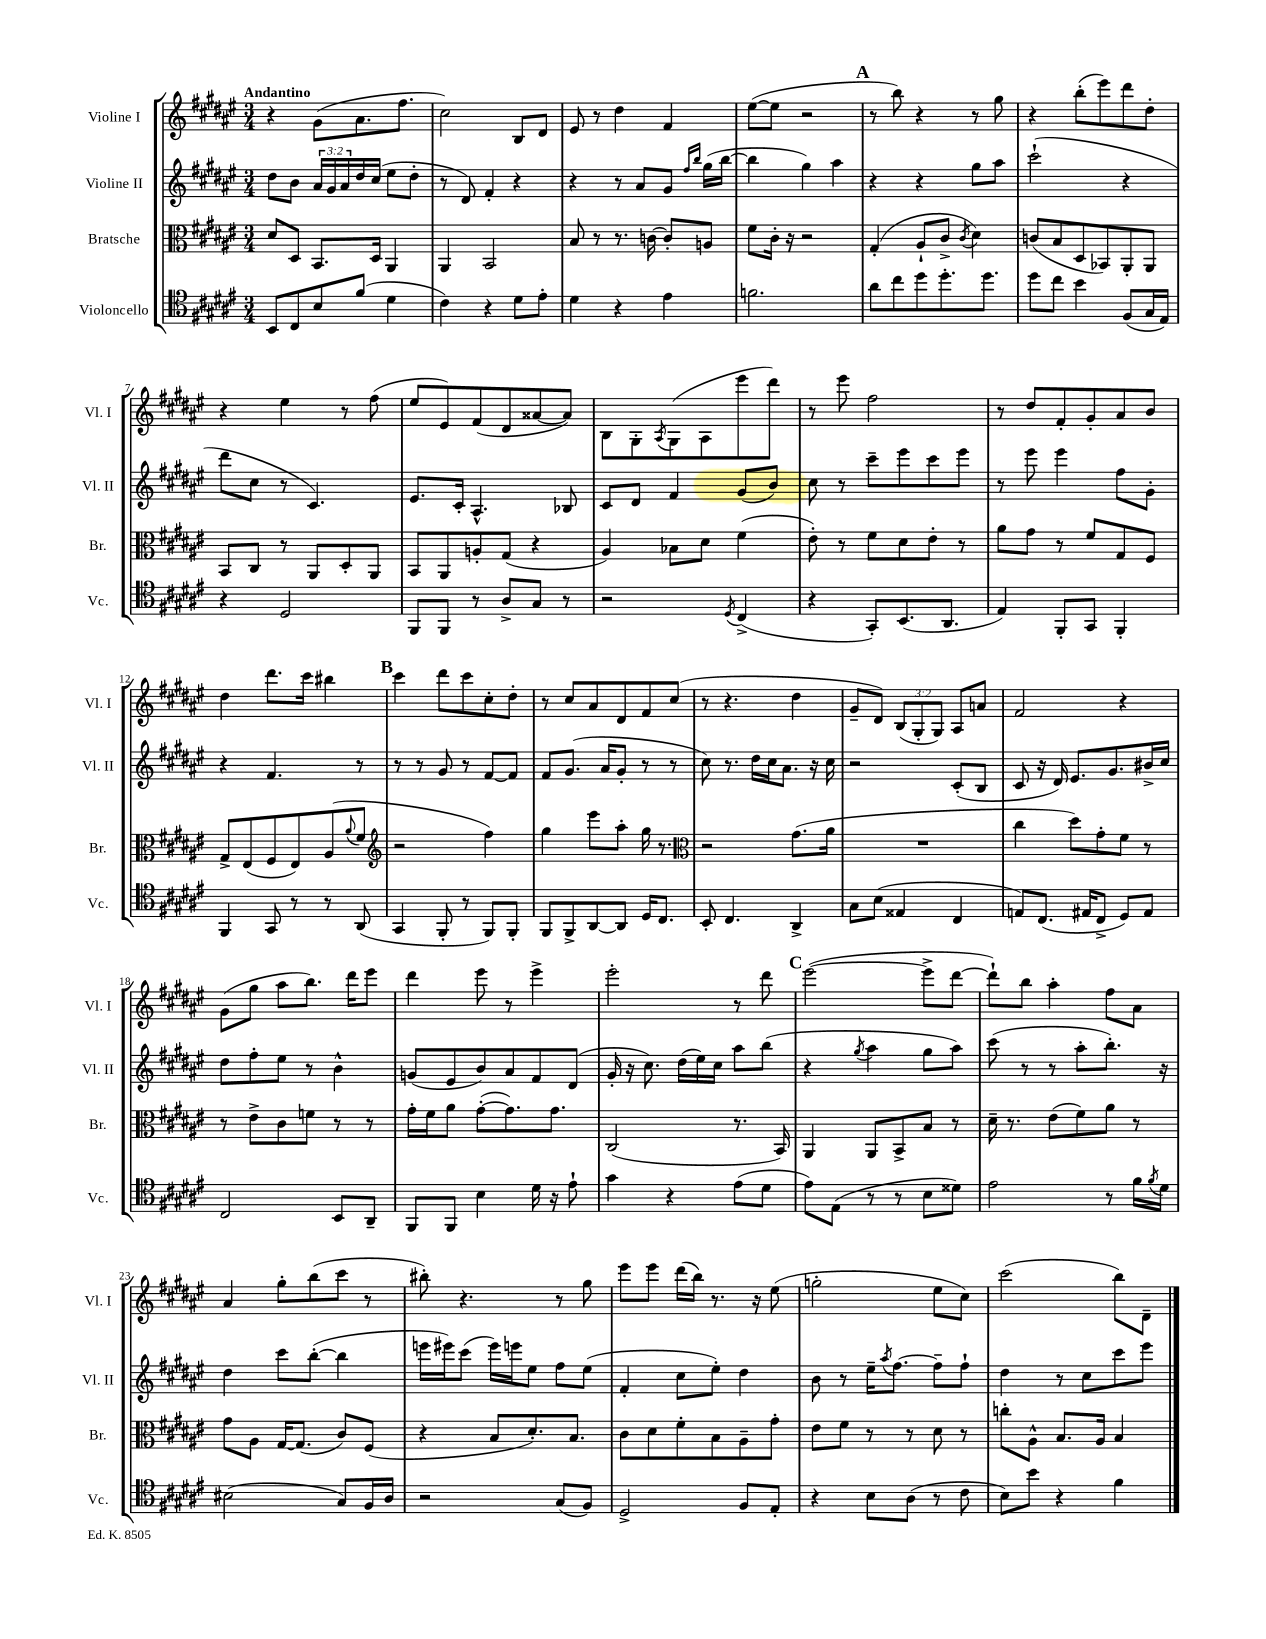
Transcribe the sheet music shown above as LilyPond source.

<<
\new StaffGroup <<
\new Staff = "s0" \with { instrumentName = "Violine I" shortInstrumentName = "Vl. I" } {
    \clef treble \key fis \major \numericTimeSignature \time 3/4 \override Staff.TupletNumber.text = #tuplet-number::calc-fraction-text \tempo "Andantino"
    r4 gis'8( ais'8. fis''8. |
    cis''2) b8 dis'8 |
    eis'8 r8 dis''4 fis'4 |
    eis''8~( eis''8 r2 |
    \mark \markup { \bold "A" } r8 b''8) r4 r8 gis''8 |
    r4 b''8-.( eis'''8) dis'''8 dis''8-. |
    r4 eis''4 r8 fis''8( |
    eis''8 eis'8) fis'8( dis'8 aisis'8~ aisis'8) |
    b8 gis8-. \acciaccatura { ais8 } gis8( ais8 eis'''8 dis'''8) |
    r8 eis'''8 fis''2 |
    r8 dis''8 fis'8-. gis'8-. ais'8 b'8 |
    dis''4 dis'''8. cis'''16 bis''4 |
    \mark \markup { \bold "B" } cis'''4 dis'''8 cis'''8 cis''8-. dis''8-. |
    r8 cis''8 ais'8 dis'8 fis'8 cis''8( |
    r8 r4. dis''4 |
    gis'8-- dis'8) \tuplet 3/2 { b8( gis8-. gis8) } ais8 a'8 |
    fis'2 r4 |
    gis'8( gis''8 ais''8 b''8.) dis'''16 eis'''8 |
    dis'''4 eis'''8 r8 eis'''4-> |
    eis'''2-. r8 dis'''8 |
    \mark \markup { \bold "C" } eis'''2~( eis'''8-> dis'''8~ |
    dis'''8-!) b''8 ais''4-. fis''8 ais'8 |
    ais'4 gis''8-. b''8( cis'''8 r8 |
    bis''8-.) r4. r8 gis''8 |
    eis'''8 eis'''8 dis'''16( b''16) r8. r16 eis''8( |
    g''2-. eis''8 cis''8) |
    cis'''2( b''8) dis'8-- \bar "|." |
}
\new Staff = "s1" \with { instrumentName = "Violine II" shortInstrumentName = "Vl. II" } {
    \clef treble \key fis \major \numericTimeSignature \time 3/4 \override Staff.TupletNumber.text = #tuplet-number::calc-fraction-text
    dis''8 b'8 \tuplet 3/2 { ais'16 gis'16 ais'16 } dis''16 cis''16( eis''8 dis''8-. |
    r8 dis'8) fis'4-. r4 |
    r4 r8 ais'8 gis'8 \grace { fis''16 b''16 } gis''16( b''16~ |
    b''4 gis''4) ais''4 |
    \mark \markup { \bold "A" } r4 r4 gis''8 ais''8 |
    cis'''2-!( r4 |
    dis'''8 cis''8 r8 cis'4.) |
    eis'8. cis'16-. ais4.-^ bes8 |
    cis'8 dis'8 fis'4 gis'8( b'8) |
    cis''8 r8 cis'''8-- eis'''8 cis'''8 eis'''8 |
    r8 eis'''8 eis'''4 fis''8 gis'8-. |
    r4 fis'4. r8 |
    \mark \markup { \bold "B" } r8 r8 gis'8 r8 fis'8~ fis'8 |
    fis'8 gis'8.( ais'16 gis'8-. r8 r8 |
    cis''8) r8. dis''16 cis''16 ais'8. r16 cis''16 |
    r2 cis'8-.( b8 |
    cis'8 r16 dis'16) eis'8. gis'8. bis'16-> cis''16 |
    dis''8 fis''8-. eis''8 r8 b'4-^ |
    g'8( eis'8 b'8) ais'8 fis'8 dis'8( |
    gis'16-. r16 cis''8.) dis''16( eis''16) cis''16 ais''8 b''8( |
    \mark \markup { \bold "C" } r4 \acciaccatura { gis''8 } ais''4 gis''8 ais''8) |
    cis'''8( r8 r8 ais''8-. b''8.-.) r16 |
    dis''4 cis'''8 b''8~-.( b''4 |
    e'''16 eis'''16) cis'''8( eis'''16) e'''16 eis''8 fis''8 eis''8( |
    fis'4-. cis''8 eis''8-.) dis''4 |
    b'8 r8 eis''16-- \acciaccatura { ais''8 } fis''8.~ fis''8-- fis''8-! |
    dis''4 r8 cis''8 cis'''8 eis'''8 \bar "|." |
}
\new Staff = "s2" \with { instrumentName = "Bratsche" shortInstrumentName = "Br." } {
    \clef alto \key fis \major \numericTimeSignature \time 3/4
    dis'8 dis8 b,8. dis16 ais,4 |
    ais,4 b,2 |
    b8 r8 r8. c'16~ c'8-. a8 |
    fis'8 cis'16-. r16 r2 |
    \mark \markup { \bold "A" } gis4-.( ais8-! cis'8-> \acciaccatura { cis'8 } dis'4) |
    c'8( b8 dis8 bes,8) ais,8-. ais,8 |
    b,8 cis8 r8 ais,8 dis8-. ais,8 |
    b,8 ais,8 a8-. gis8( r4 |
    ais4) bes8 dis'8 fis'4( |
    eis'8-.) r8 fis'8 dis'8 eis'8-. r8 |
    ais'8 gis'8 r8 fis'8 gis8 fis8 |
    gis8-> eis8( fis8 eis8) ais8( \appoggiatura { ais'8 } fis'8 |
    \mark \markup { \bold "B" } \clef treble r2 fis''4) |
    gis''4 eis'''8 ais''8-. gis''16 r8. |
    \clef alto r2 gis'8.( ais'16 |
    R2. |
    cis''4 dis''8) gis'8-. fis'8 r8 |
    r8 eis'8-> cis'8 f'8 r8 r8 |
    gis'16-. fis'16 ais'8 gis'8~-.( gis'8.) gis'8. |
    cis2( r8. b,16) |
    \mark \markup { \bold "C" } ais,4 ais,8 b,8-> b8 r8 |
    dis'16-- r8. eis'8( fis'8) ais'8 r8 |
    gis'8 ais8 gis16~ gis8.( cis'8) fis8( |
    r4 b8 dis'8.-.) b8. |
    cis'8 dis'8 fis'8-. b8 ais8-- gis'8-. |
    eis'8 fis'8 r8 r8 dis'8 r8 |
    c''8-. ais8-^ b8. ais16 b4 \bar "|." |
}
\new Staff = "s3" \with { instrumentName = "Violoncello" shortInstrumentName = "Vc." } {
    \clef tenor \key fis \major \numericTimeSignature \time 3/4
    b,8 cis8 b8 fis'8( dis'4 |
    cis'4) r4 dis'8 eis'8-. |
    dis'4 r4 eis'4 |
    f'2. |
    \mark \markup { \bold "A" } ais'8 cis''8 dis''8 dis''8.-. dis''8. |
    dis''8 cis''8 b'4 fis8( gis16 eis16) |
    r4 dis2 |
    fis,8 fis,8 r8 ais8-> gis8 r8 |
    r2 \acciaccatura { dis8 } cis4->( |
    r4 gis,8-.) b,8.( ais,8. |
    eis4) fis,8-. gis,8 fis,4-. |
    fis,4 gis,8 r8 r8 ais,8( |
    \mark \markup { \bold "B" } gis,4 fis,8-. r8 fis,8) fis,8-. |
    fis,8 fis,8-> ais,8~ ais,8 dis16 cis8. |
    b,8-. cis4. ais,4-> |
    gis8 b8( eisis4 cis4 |
    e8) cis8.( eis16 cis8-> dis8) eis8 |
    cis2 b,8 ais,8-- |
    fis,8 fis,8 b4 dis'16 r16 eis'8-! |
    gis'4 r4 eis'8( dis'8 |
    \mark \markup { \bold "C" } eis'8) eis8( r8 r8 b8 disis'8) |
    eis'2 r8 fis'16 \acciaccatura { fis'8 } dis'16 |
    bis2( gis8) fis16 ais16 |
    r2 gis8( fis8) |
    dis2-> fis8 eis8-. |
    r4 b8 ais8( r8 cis'8 |
    b8) b'8 r4 fis'4 \bar "|." |
}
>>
>>
